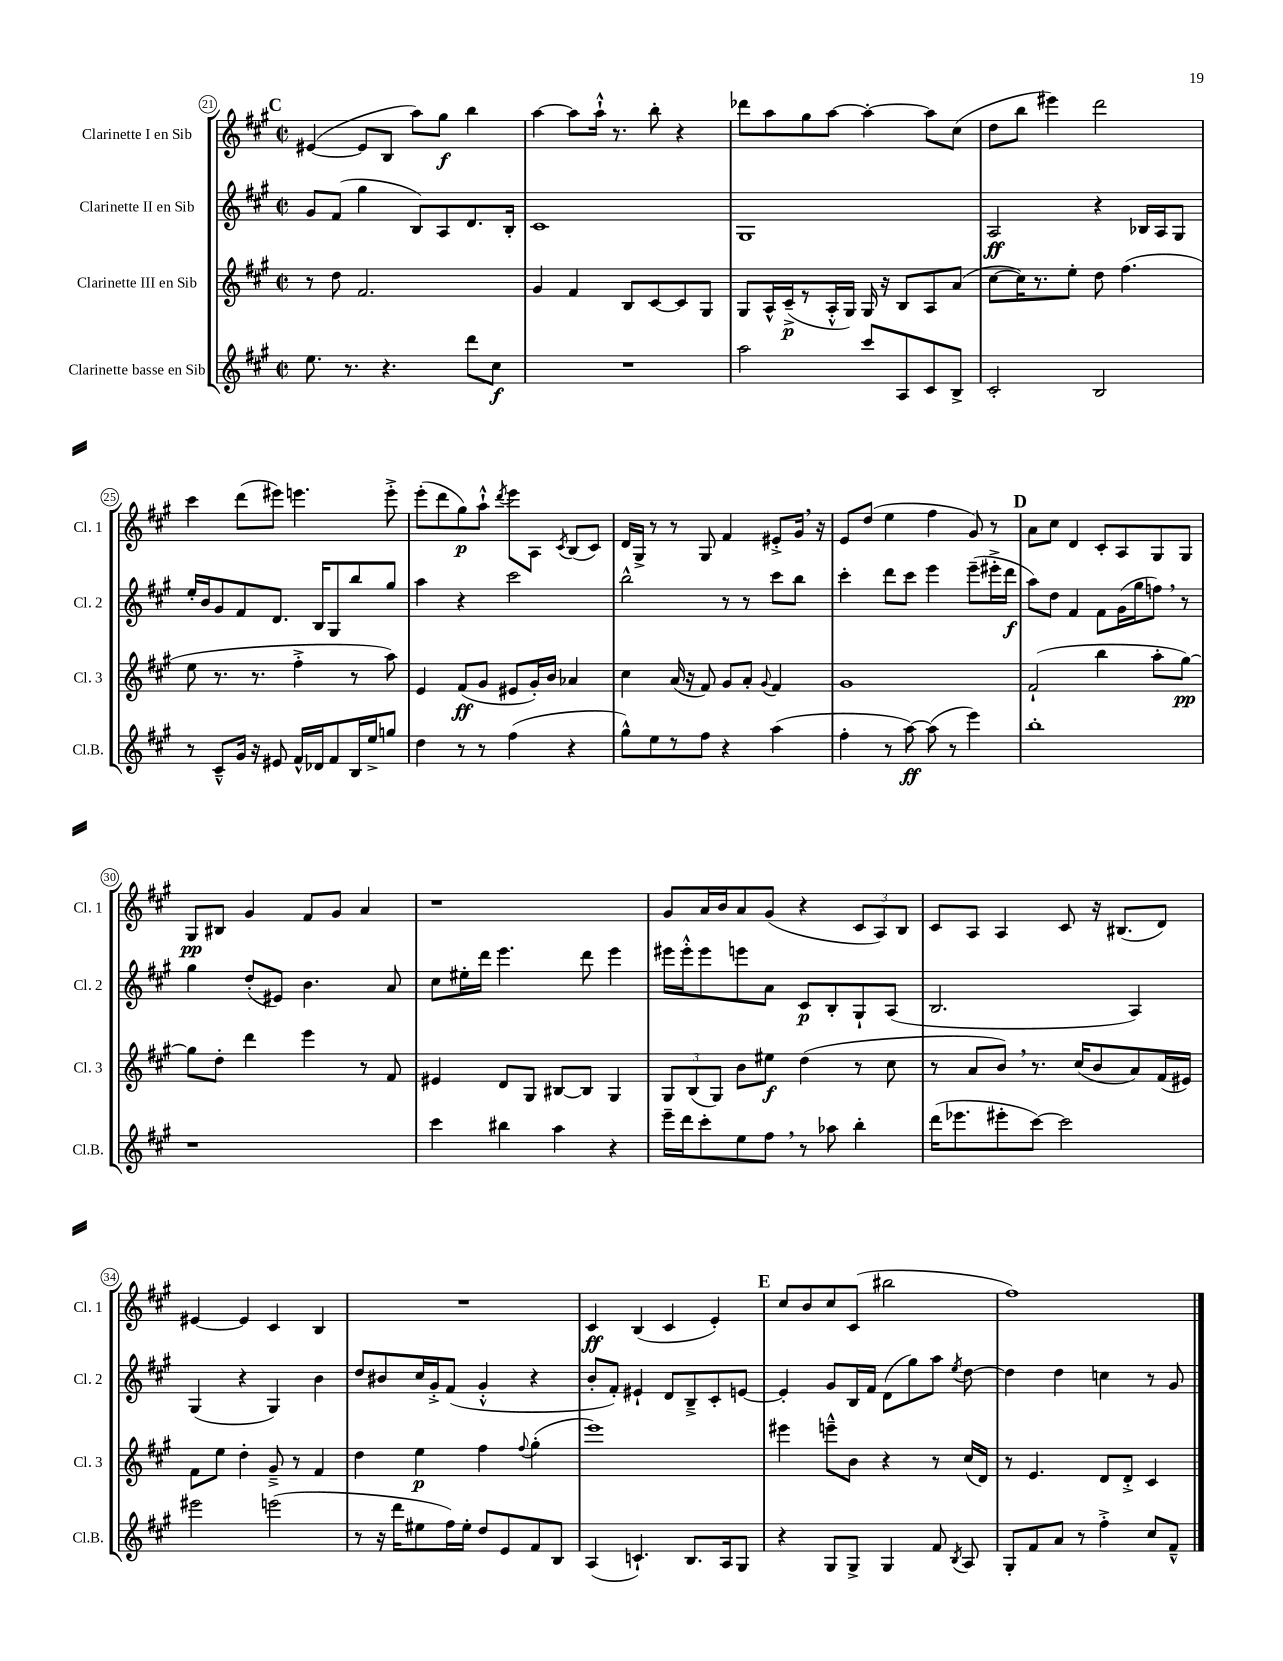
<<
\new StaffGroup <<
\new Staff = "s0" \with { instrumentName = "Clarinette I en Sib" shortInstrumentName = "Cl. 1" } {
    \clef treble \key a \major \defaultTimeSignature \time 2/2
    \autoBeamOff \mark \markup { \bold "C" } eis'4~( eis'8[ b8] a''8[) gis''8]\f b''4 |
    a''4~ a''8[ a''16]-!-^ r8. b''8-. r4 |
    des'''8[ a''8 gis''8 a''8]~ a''4~-. a''8[ cis''8]( |
    d''8[ b''8] eis'''4) d'''2 |
    cis'''4 d'''8[( eis'''8]) e'''4. e'''8-.-> |
    e'''8[-.( d'''8 gis''8\p) a''8]-!-^ \acciaccatura { d'''8 } e'''8[ a8] \acciaccatura { cis'8 } b8[( cis'8]) |
    d'16[ gis16]-> r8 r8 gis8 fis'4 eis'8[-.-> gis'16] \breathe r16 |
    e'8[ d''8]( e''4 fis''4 gis'8) r8 |
    \mark \markup { \bold "D" } a'8[ cis''8] d'4 cis'8[-. a8 gis8 gis8] |
    gis8[\pp bis8] gis'4 fis'8[ gis'8] a'4 |
    r1 |
    gis'8[ a'16 b'16 a'8 gis'8]( r4 \tuplet 3/2 { cis'8[ a8) b8] } |
    cis'8[ a8] a4 cis'8 r16 bis8.[( d'8]) |
    eis'4~ eis'4 cis'4 b4 |
    R1 |
    cis'4\ff b4( cis'4 e'4-.) |
    \mark \markup { \bold "E" } cis''8[ b'8 cis''8 cis'8]( bis''2 |
    fis''1) \bar "|." |
}
\new Staff = "s1" \with { instrumentName = "Clarinette II en Sib" shortInstrumentName = "Cl. 2" } {
    \clef treble \key a \major \defaultTimeSignature \time 2/2
    \autoBeamOff \mark \markup { \bold "C" } gis'8[ fis'8]( gis''4 b8[) a8 d'8. b16]-. |
    cis'1 |
    gis1 |
    a2\ff r4 bes16[ a16 gis8] |
    e''16[-. b'16 gis'8 fis'8 d'8.] b16[ gis8 b''8 gis''8] |
    a''4 r4 cis'''2 |
    b''2-^ r8 r8 cis'''8[ b''8] |
    cis'''4-. d'''8[ cis'''8] e'''4 e'''8[--( eis'''16-.-> d'''16]\f |
    \mark \markup { \bold "D" } a''8[) d''8] fis'4 fis'8[ gis'16( gis''16 f''8]) \breathe r8 |
    gis''4 d''8[-.( eis'8]) b'4. a'8 |
    cis''8[ eis''16-. d'''16] e'''4. d'''8 e'''4 |
    eis'''16[ eis'''16-.-^ eis'''8 e'''8 a'8] cis'8[\p b8-. gis8-! a8]( |
    b2. a4) |
    gis4( r4 gis4) b'4 |
    d''8[ bis'8 cis''16 gis'16-.-> fis'8]( gis'4-.-^ r4 |
    b'8[-. fis'8]-.) eis'4-! d'8[ b8---> cis'8-. e'8]~ |
    \mark \markup { \bold "E" } e'4-. gis'8[ b16 fis'16] d'8[( gis''8) a''8] \acciaccatura { e''8 } d''8~ |
    d''4 d''4 c''4 r8 gis'8 \bar "|." |
}
\new Staff = "s2" \with { instrumentName = "Clarinette III en Sib" shortInstrumentName = "Cl. 3" } {
    \clef treble \key a \major \defaultTimeSignature \time 2/2
    \autoBeamOff \mark \markup { \bold "C" } r8 d''8 fis'2. |
    gis'4 fis'4 b8[ cis'8~ cis'8 gis8] |
    gis8[ a16-^ cis'16--->\p( r8 a16-.-^ gis16]) gis16 r16 b8[ a8 a'8]( |
    cis''8[~ cis''16) r8. e''8]-. d''8 fis''4.( |
    e''8 r8. r8. fis''4-.-> r8 a''8) |
    e'4 fis'8[\ff( gis'8] eis'8[ gis'16-.) b'16] aes'4 |
    cis''4 a'16( r16 fis'8) gis'8[ a'8]-. \appoggiatura { gis'8 } fis'4 |
    gis'1 |
    \mark \markup { \bold "D" } fis'2-!( b''4 a''8[-. gis''8]~\pp) |
    gis''8[ d''8]-. d'''4 e'''4 r8 fis'8 |
    eis'4 d'8[ gis8] bis8[~ bis8] gis4 |
    \tuplet 3/2 { gis8[ b8( gis8]) } b'8[ eis''8]\f d''4( r8 cis''8 |
    r8 a'8[ b'8]) \breathe r8. cis''16[( b'8 a'8) fis'16( eis'16]) |
    fis'8[ e''8] d''4-. gis'8---> r8 fis'4 |
    d''4 e''4\p fis''4 \appoggiatura { fis''8 } gis''4-.( |
    e'''1) |
    \mark \markup { \bold "E" } eis'''4 e'''8[---^ b'8] r4 r8 cis''16[( d'16]) |
    r8 e'4. d'8[ d'8]-.-> cis'4 \bar "|." |
}
\new Staff = "s3" \with { instrumentName = "Clarinette basse en Sib" shortInstrumentName = "Cl.B." } {
    \clef treble \key a \major \defaultTimeSignature \time 2/2
    \autoBeamOff \mark \markup { \bold "C" } e''8. r8. r4. d'''8[ cis''8]\f |
    R1 |
    a''2 cis'''8[ a8 cis'8 b8]-> |
    cis'2-. b2 |
    r8 cis'8[---^ gis'16] r16 eis'8 fis'16[-^ des'16 fis'8 b16 e''16-> g''8] |
    d''4 r8 r8 fis''4( r4 |
    gis''8[-^) e''8 r8 fis''8] r4 a''4( |
    fis''4-. r8 a''8~\ff) a''8( r8 e'''4) |
    \mark \markup { \bold "D" } b''1-. |
    r1 |
    cis'''4 bis''4 a''4 r4 |
    e'''16[-- d'''16 cis'''8-. e''8 fis''8] \breathe r8 aes''8 b''4-. |
    d'''16[( ees'''8. eis'''8-. cis'''8]~) cis'''2 |
    eis'''2 e'''2( |
    r8 r16 d'''16[ eis''8 fis''16) eis''16]-. d''8[ e'8 fis'8 b8] |
    a4( c'4.-!) b8.[ a16 gis8] |
    \mark \markup { \bold "E" } r4 gis8[ gis8]-> gis4 fis'8 \acciaccatura { b8 } a8 |
    gis8[-. fis'8 a'8] r8 fis''4-.-> cis''8[ fis'8]---^ \bar "|." |
}
>>
>>
\layout { \context { \Score currentBarNumber = #21 \override BarNumber.stencil = #(make-stencil-circler 0.1 0.3 ly:text-interface::print) } }
